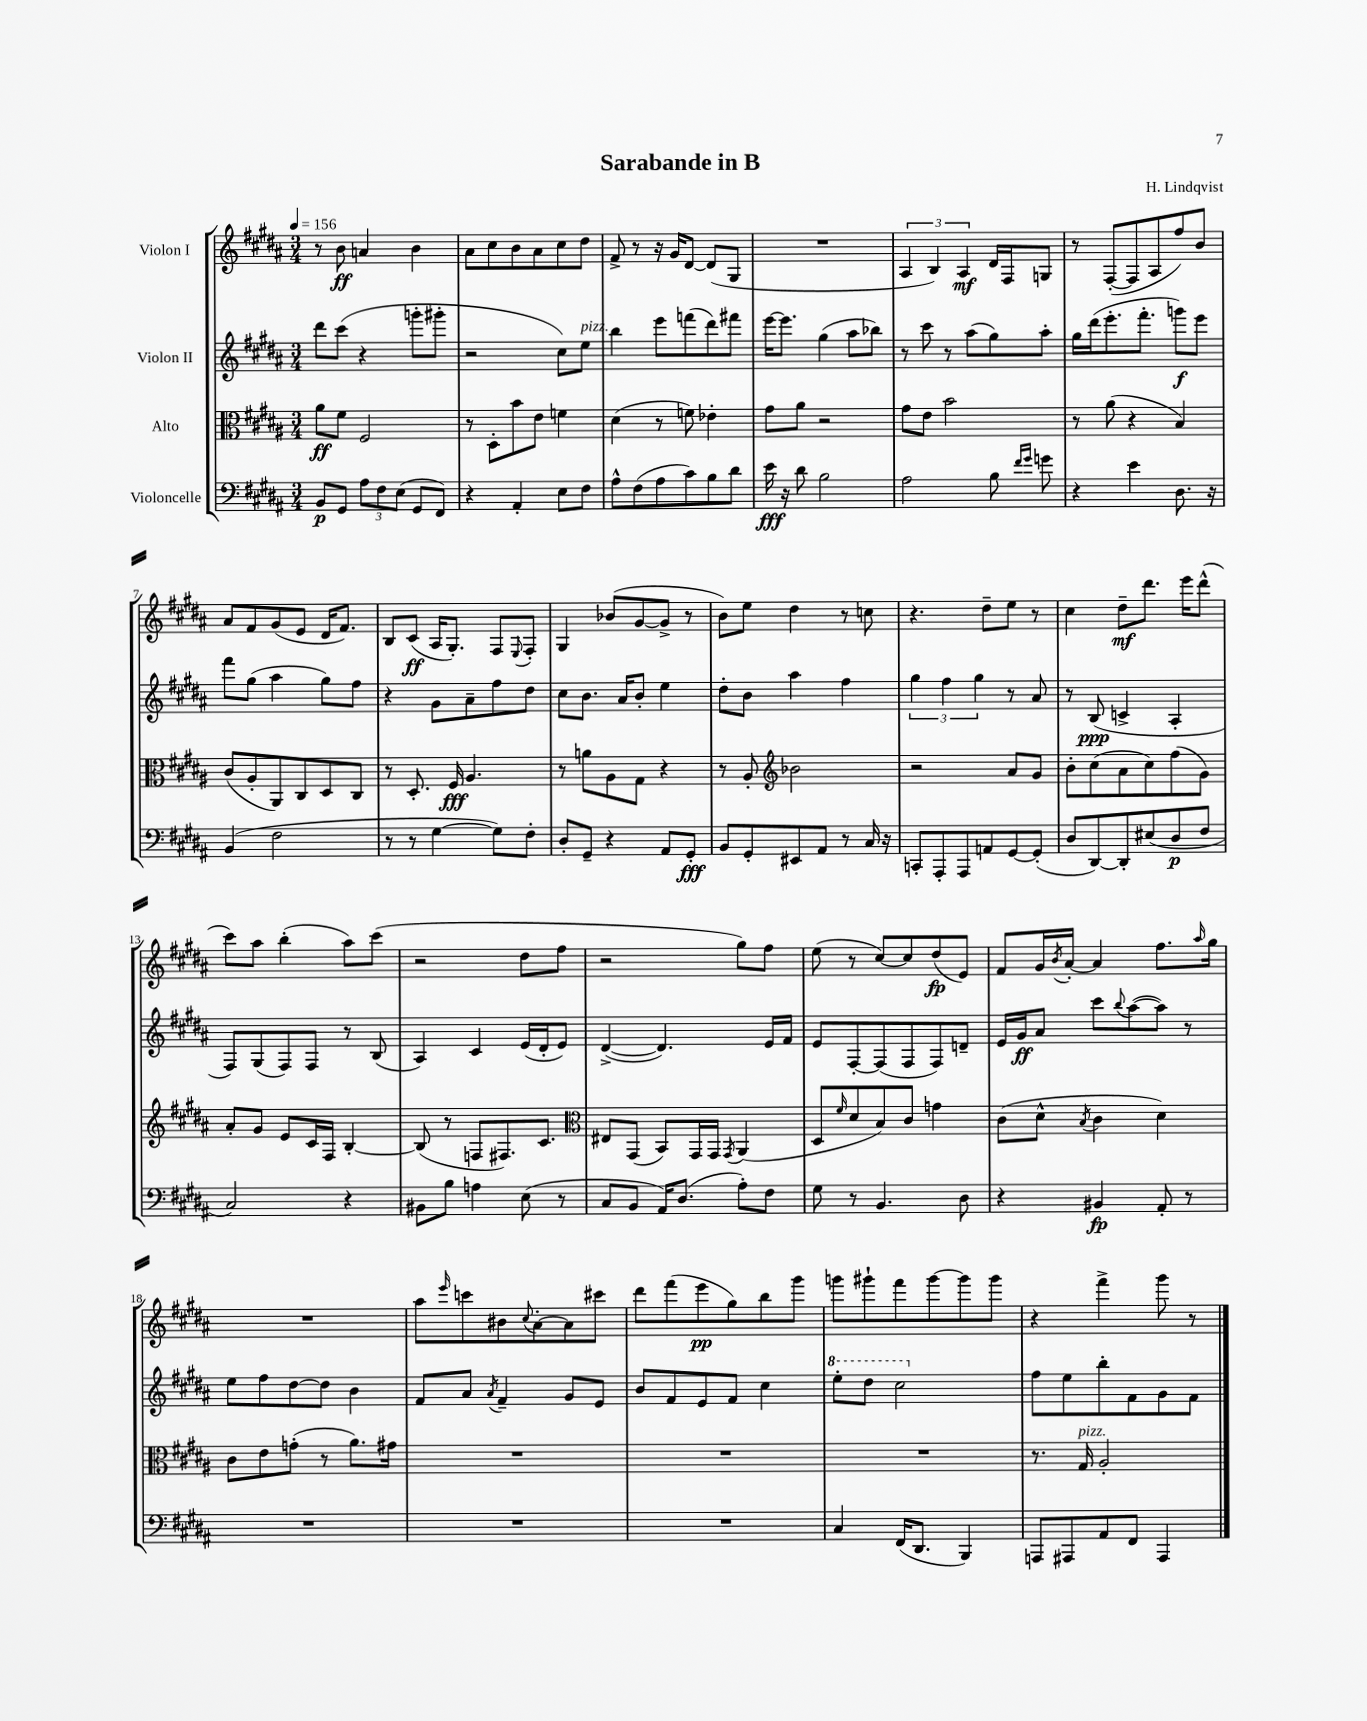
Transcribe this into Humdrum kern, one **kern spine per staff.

**kern	**kern	**kern	**kern
*staff4	*staff3	*staff2	*staff1
*clefF4	*clefC3	*clefG2	*clefG2
*k[f#c#g#d#a#]	*k[f#c#g#d#a#]	*k[f#c#g#d#a#]	*k[f#c#g#d#a#]
*M3/4	*M3/4	*M3/4	*M3/4
*MM156	*MM156	*MM156	*MM156
8BB	8a#	8ddd#	8r
8GG#	8f#	(8ccc#	8b
12A#	2F#	4r	4a
12F#	.	.	.
(12E	.	.	.
8GG#	.	8ggg'	4b
8FF#)	.	8ggg#'	.
=	=	=	=
4r	8r	2r	8a#
.	8D#'	.	8cc#
4AA#'	8b	.	8b
.	8e	.	8a#
8E	4f	8cc#)	8cc#
8F#	.	8ee	8dd#
=	=	=	=
8A#^^	(4d#	4bb	8f#^
(8F#	.	.	8r
8A#	8r	8eee	16r
.	.	.	16g#
8c#)	8f)	(8fff	[8d#
8B	4e-'	8ddd#)	(8d#]
8d#	.	8fff#	8G#
=	=	=	=
16e	8g#	[16eee	2.r
16r	.	8.eee]	.
8d#	8a#	.	.
2B	2r	(4gg#	.
.	.	8aa#	.
.	.	8bb-)	.
=	=	=	=
2A#	8g#	8r	6A#
.	8e	8ccc#	.
.	.	.	6B)
.	2b	8r	.
.	.	.	6A#
.	.	(8aa#	.
8B	.	8gg#)	16d#
.	.	.	16F#
16qqf#	.	.	.
16qqg#	.	.	.
8g	.	8aa#'	8G
=	=	=	=
4r	8r	16gg#	8r
.	.	(16ddd#	.
.	(8a#	8.eee'	([8F#'
4e	4r	.	8F#]
.	.	8.fff#'	.
.	.	.	8A#
8.D#	4B)	8ggg)	8ff#)
.	.	8eee	8b
16r	.	.	.
=	=	=	=
(4BB	(8c#	8fff#	8a#
.	8A#'	(8gg#	8f#
2F#	8AA#)	4aa#	(8g#
.	8C#	.	8e
.	8D#	8gg#)	16d#
.	.	.	8.f#)
.	8C#	8ff#	.
=	=	=	=
8r	8r	4r	8B
8r	8.D#'	.	(8c#
[4G#	.	8g#	16A#
.	16F#	.	8.G#')
.	4.A#	8a#~	.
8G#])	.	8ff#	8F#
.	.	.	8qqE
8F#'	.	8dd#	8F#'
=	=	=	=
8D#'	8r	8cc#	4G#
8GG#~	8a	8.b	.
4r	8A#	.	(8b-
.	.	16a#	.
.	8G#	8b'	[8g#
8AA#	4r	4ee	8g#^]
8GG#'	.	.	8r
=	=	=	=
8BB	8r	8dd#'	8b)
8GG#'	8A#'	8b	8ee
*	*clefG2	*	*
8EE#	2b-	4aa#	4dd#
8AA#	.	.	.
8r	.	4ff#	8r
16C#	.	.	8cc
16r	.	.	.
=	=	=	=
8CC'	2r	6gg#	4.r
8AAA#'	.	.	.
.	.	6ff#	.
8AAA#	.	.	.
.	.	6gg#	.
8AA	.	.	8dd#~
[8GG#	8a#	8r	8ee
(8GG#']	8g#	8a#	8r
=	=	=	=
8D#	8b'	8r	4cc#
[8DD#)	(8cc#	(8B	.
8DD#']	8a#	4c^	8dd#~
(8E#	8cc#)	.	8.ddd#
8D#	(8ff#	4A#'	.
.	.	.	16eee
8F#	8g#)	.	(8ddd#^^
=	=	=	=
2C#)	8a#'	8F#)	8ccc#)
.	8g#	(8G#	8aa#
.	8e	8F#)	(4bb'
.	16c#	8F#	.
.	16F#	.	.
4r	[4B'	8r	8aa#)
.	.	(8B	(8ccc#
=	=	=	=
8BB#	(8B]	4A#)	2r
8B	8r	.	.
4A	8F	4c#	.
.	8.F#)	.	.
(8E	.	(16e	8dd#
.	8.c#	16d#'	.
8r	.	8e)	8ff#
=	=	=	=
*	*clefC3	*	*
8C#	8E#	([4d#^	2r
8BB	(8GG#	.	.
16AA#)	8BB)	4.d#])	.
(8.D#	.	.	.
.	16GG#	.	.
.	16GG#	.	.
.	8qGG#	.	.
8A#')	(4AA#	.	8gg#)
8F#	.	16e	8ff#
.	.	16f#	.
=	=	=	=
8G#	8D#	8e	(8ee
.	16qqf#	.	.
8r	8d#	[8F#'	8r
4.BB	8B)	(8F#]	[8cc#)
.	8c#	8F#	8cc#]
.	4g	8F#)	(8dd#
8D#	.	8d~	8e)
=	=	=	=
4r	(8c#	16e	8f#
.	.	16g#	.
.	8d#^^	8a#	16g#
.	.	.	8qb
.	.	.	[16a#'
.	8qB	.	.
4BB#	4c#	8ccc#	4a#]
.	.	8qqbb	.
.	.	([8aa#	.
8AA#'	4d#)	8aa#])	8.ff#
8r	.	8r	.
.	.	.	16qqaa#
.	.	.	16gg#
=	=	=	=
2.r	8c#	8ee	2.r
.	8e	8ff#	.
.	(8g'	[8dd#	.
.	8r	8dd#]	.
.	8.a#)	4b	.
.	16g#	.	.
=	=	=	=
2.r	2.r	8f#	8aa#
.	.	.	16qqeee
.	.	8a#	8ccc
.	.	8qa#	.
.	.	4f#~	8b#
.	.	.	8qqcc#
.	.	.	[8a#'
.	.	8g#	8a#]
.	.	8e	8ccc#
=	=	=	=
2.r	2.r	8b	8ddd#
.	.	8f#	(8fff#
.	.	8e	8eee
.	.	8f#	8gg#)
.	.	4cc#	8bb
.	.	.	8ggg#
=	=	=	=
4C#	2.r	8eee'	8ggg
.	.	8ddd#	8ggg#`
(16FF#	.	2ccc#	8fff#
8.DD#	.	.	.
.	.	.	[8ggg#
4BBB)	.	.	8ggg#]
.	.	.	8ggg#
=	=	=	=
8AAA	8.r	8ff#	4r
8AAA#	.	8ee	.
.	16G#	.	.
8AA#	2A#'	8bb'	4fff#^
8FF#	.	8f#	.
4AAA#	.	8g#	8ggg#
.	.	8f#	8r
==	==	==	==
*-	*-	*-	*-
